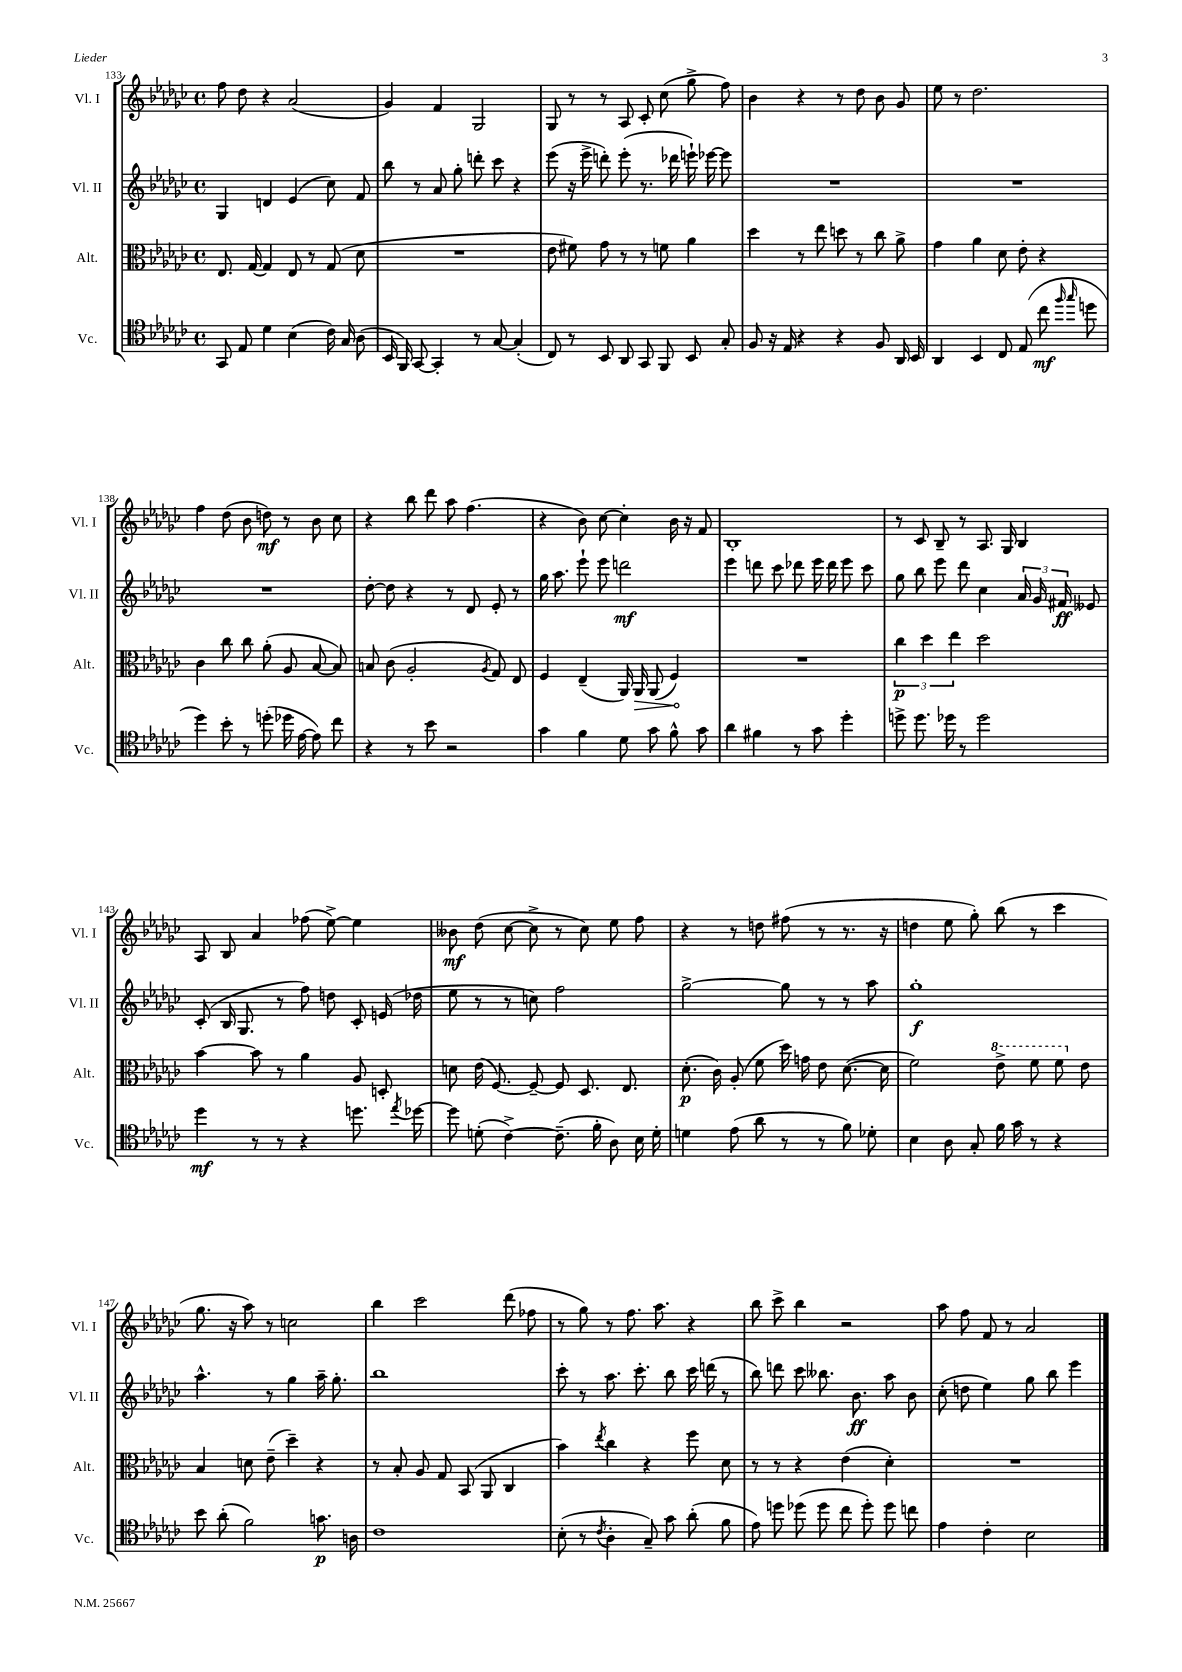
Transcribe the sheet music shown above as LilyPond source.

<<
\new StaffGroup <<
\new Staff = "s0" \with { instrumentName = "Vl. I" shortInstrumentName = "Vl. I" } {
    \clef treble \key ges \major \defaultTimeSignature \time 4/4
    \autoBeamOff f''8 des''8 r4 aes'2( |
    ges'4) f'4 ges2 |
    ges8 r8 r8 aes8 ces'8-. ces''8( ges''8-> f''8) |
    bes'4 r4 r8 des''8 bes'8 ges'8 |
    ees''8 r8 des''2. |
    f''4 des''8( bes'8 d''8\mf) r8 bes'8 ces''8 |
    r4 bes''8 des'''8 aes''8 f''4.( |
    r4 bes'8) ces''8~ ces''4-. bes'16 r16 f'8 |
    bes1-. |
    r8 ces'8 bes8-- r8 aes8. ges16 bes4 |
    aes8 bes8 aes'4 fes''8( ees''8~->) ees''4 |
    beses'8\mf des''8( ces''8~ ces''8-> r8 ces''8) ees''8 f''8 |
    r4 r8 d''8 fis''8( r8 r8. r16 |
    d''4 ees''8 ges''8-.) bes''8( r8 ces'''4 |
    ges''8. r16 aes''8) r8 c''2 |
    bes''4 ces'''2 des'''8( fes''8 |
    r8 ges''8) r8 f''8. aes''8. r4 |
    bes''8 ces'''8-> bes''4 r2 |
    aes''8 f''8 f'8 r8 aes'2 \bar "|." |
}
\new Staff = "s1" \with { instrumentName = "Vl. II" shortInstrumentName = "Vl. II" } {
    \clef treble \key ges \major \defaultTimeSignature \time 4/4
    \autoBeamOff ges4 d'4 ees'4( ces''8) f'8 |
    bes''8 r8 aes'8 ges''8-. d'''8-. ces'''8 r4 |
    ees'''8( r16 ees'''16-> d'''8-.) ees'''8-.( r8. des'''16 e'''16-!) ees'''16~ ees'''8 |
    R1 |
    R1 |
    R1 |
    des''8~-. des''8 r4 r8 des'8 ees'8-. r8 |
    ges''16 aes''8. ees'''8-! ees'''8 d'''2\mf |
    ees'''4 d'''8 ces'''8 des'''8 ees'''16 des'''16 ees'''8 ces'''8 |
    ges''8 bes''8 ees'''8 des'''8 ces''4 \tuplet 3/2 { aes'16 ges'16 fis'16\ff } eeses'8 |
    ces'8-.( bes16 ges8. r8 f''8) d''8 ces'8-. e'16( des''16 |
    ees''8 r8 r8 c''8) f''2 |
    ges''2~-> ges''8 r8 r8 aes''8 |
    ges''1-.\f |
    aes''4.-^ r8 ges''4 aes''16-- ges''8.-. |
    bes''1 |
    ces'''8-. r8 aes''8. ces'''8.-. bes''8 ces'''16 d'''16( r8 |
    bes''8) d'''8 ces'''8 beses''8. bes'8.\ff aes''8 bes'8 |
    ces''8-.( d''8 ees''4) ges''8 bes''8 ees'''4 \bar "|." |
}
\new Staff = "s2" \with { instrumentName = "Alt." shortInstrumentName = "Alt." } {
    \clef alto \key ges \major \defaultTimeSignature \time 4/4
    \autoBeamOff ees8. ges16~ ges4 ees8 r8 ges8( des'8 |
    R1 |
    ees'8 fis'8) ges'8 r8 r8 f'8 aes'4 |
    des''4 r8 ees''8 d''8 r8 ces''8 aes'8-> |
    ges'4 aes'4 des'8 ees'8-. r4 |
    ces'4 ces''8 ces''8 aes'8-.( aes8 bes8~ bes8) |
    b8 ces'8( aes2-. \acciaccatura { aes8 } ges8) ees8 |
    f4 ees4--( aes,16) \once \override Hairpin.circled-tip = ##t aes,16\> aes,8( f4\!) |
    R1 |
    \tuplet 3/2 { ces''4\p des''4 ees''4 } des''2 |
    bes'4~ bes'8 r8 aes'4 aes8 d8-. |
    d'8 ees'16( f8.~) f8~-- f8 des8. ees8. |
    des'8.-.\p( ces'16) aes8-.( f'8 des''16) g'16 ees'8 des'8.~( des'16 |
    f'2) \ottava #1 ees''8-> f''8 f''8 \ottava #0 ees'8 |
    bes4 d'8 ees'8--( des''4--) r4 |
    r8 bes8-. aes8 ges8 bes,8( aes,8 ces4 |
    bes'4) \acciaccatura { ees''8 } ces''4 r4 f''8 des'8 |
    r8 r8 r4 ees'4( des'4-.) |
    R1 \bar "|." |
}
\new Staff = "s3" \with { instrumentName = "Vc." shortInstrumentName = "Vc." } {
    \clef tenor \key ges \major \defaultTimeSignature \time 4/4
    \autoBeamOff ges,8 ees8 des'4 bes4( ces'16) ges16 aes8( |
    bes,16 f,16) ges,8~ ges,4-. r8 ges8~ ges4-.( |
    ces8) r8 bes,8 aes,8 ges,8 f,8 bes,8 ges8-. |
    f8 r16 ees16 r4 r4 f8 aes,16 bes,16 |
    aes,4 bes,4 ces8 ees8( ces''8\mf \grace { f''16 ges''16 } d''8 |
    des''4) bes'8-. r8 d''8-.( des''16 ees'16~ ees'8) ces''8 |
    r4 r8 bes'8 r2 |
    ges'4 f'4 des'8 ges'8 f'8-^ ges'8 |
    aes'4 fis'4 r8 ges'8 des''4-. |
    d''8-> d''8. des''16 r8 des''2 |
    des''4\mf r8 r8 r4 d''8. \acciaccatura { ees''8 } des''16~ |
    des''8 d'8-.( ces'4~->) ces'8.--( f'16-. aes8) bes16 d'16-. |
    d'4 ees'8( aes'8 r8 r8 f'8) des'8-. |
    bes4 aes8 ges8-. f'16 ges'16 r8 r4 |
    bes'8 aes'8-.( f'2) g'8.\p a16 |
    ces'1 |
    bes8-.( r8 \acciaccatura { ces'8 } aes4-. ges8--) ges'8 aes'8-.( f'8 |
    ees'8) d''8 des''8( des''8 ces''8 des''8-.) des''8 c''8 |
    ees'4 ces'4-. bes2 \bar "|." |
}
>>
>>
\layout { \context { \Score currentBarNumber = #133 } }
